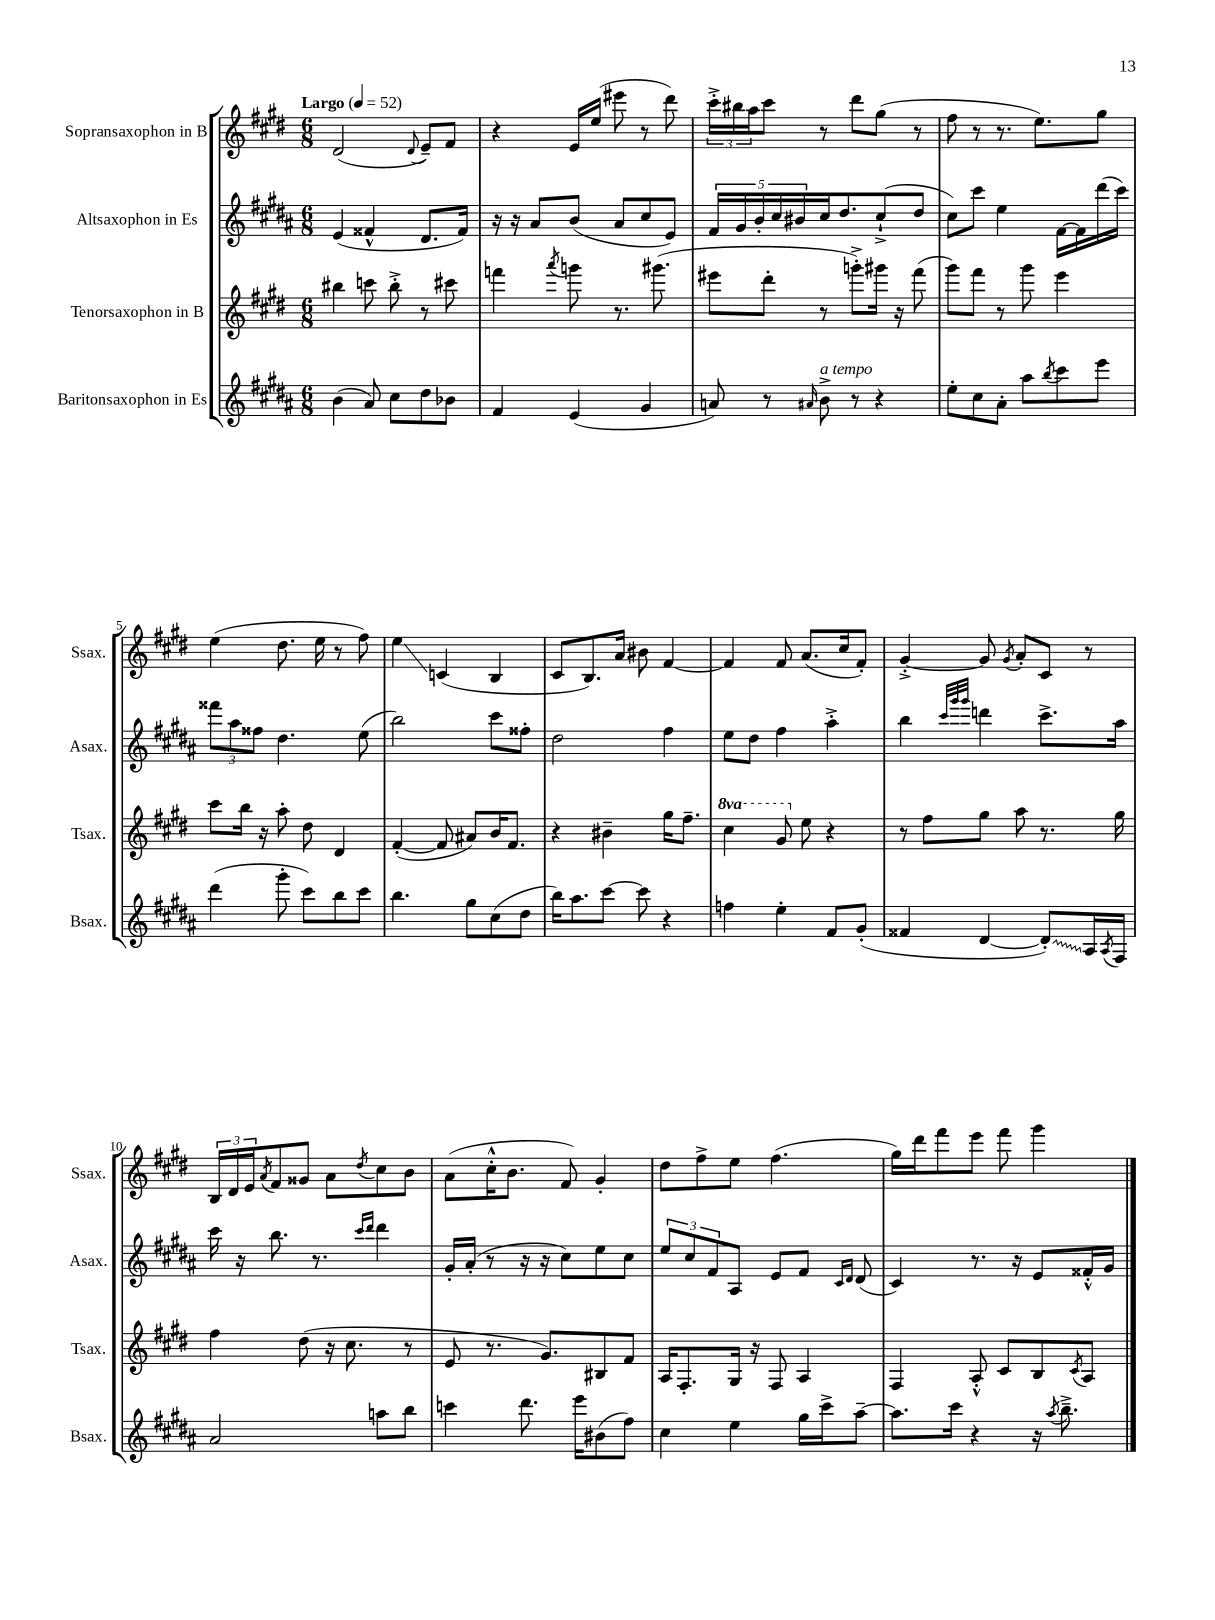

**kern	**kern	**kern	**kern
*staff4	*staff3	*staff2	*staff1
*clefG2	*clefG2	*clefG2	*clefG2
*k[f#c#g#d#a#]	*k[f#c#g#d#]	*k[f#c#g#d#a#]	*k[f#c#g#d#]
*M6/8	*M6/8	*M6/8	*M6/8
*MM52	*MM52	*MM52	*MM52
(4b	4bb#	(4e	(2d#
8a#)	8ccc	4f##^^	.
8cc#	8bb#'^	.	.
.	.	.	8qqd#
8dd#	8r	8.d#	8e~)
8b-	8ccc#	.	8f#
.	.	16f##)	.
=	=	=	=
4f#	4fff	16r	4r
.	.	16r	.
.	.	8a#	.
.	8qaaa	.	.
(4e	8ggg	(8b	16e
.	.	.	(16ee
.	8.r	8a#	8eee#
4g#	.	8cc#	8r
.	(8.ggg#	.	.
.	.	8e)	8ddd#)
=	=	=	=
8a)	8eee#	20f#	24ccc#'^
.	.	.	24bb#
.	.	20g#	.
.	.	.	24aa
.	.	20b'	.
8r	8ddd#'	.	8ccc#
.	.	20cc#	.
.	.	20b#	.
16qqa#	.	.	.
8b^	8r	16cc#	8r
.	.	8.dd#	.
8r	8ggg'^)	.	8ddd#
4r	16ggg#	(8cc#`^	(8gg#
.	16r	.	.
.	(8fff#	8dd#	8r
=	=	=	=
8ee'	8ggg#)	8cc#)	8ff#
8cc#	8fff#	8ccc#	8r
8a#'	8r	4ee	8.r
8aa#	8ggg#	.	.
.	.	.	8.ee)
8qbb	.	.	.
8ccc#	4eee	[16f#	.
.	.	16f#]	.
8eee	.	(16ddd#	8gg#
.	.	16ccc#)	.
=	=	=	=
(4ddd#	8ccc#	12fff##	(4ee
.	.	12aa#	.
.	16bb	.	.
.	.	12ff##	.
.	16r	.	.
8ggg#'	8aa'	4.dd#	8.dd#
8ccc#)	8dd#	.	.
.	.	.	16ee
8bb	4d#	.	8r
8ccc#	.	(8ee	8ff#)
=	=	=	=
4.bb	([4f#'	2bb)	4ee
.	8f#]	.	(4c
8gg#	8a#)	.	.
(8cc#	16b	8ccc#	4B
.	8.f#	.	.
8dd#	.	8ff##'	.
=	=	=	=
16bb)	4r	2dd#	8c#
8.aa#	.	.	.
.	.	.	8.B)
[8ccc#	4b#~	.	.
.	.	.	16a
8ccc#]	.	.	8b#
4r	16gg#	4ff#	[4f#
.	8.ff#~	.	.
=	=	=	=
4ff	4ccc#	8ee	4f#]
.	.	8dd#	.
4ee'	8gg#	4ff#	8f#
.	8ee	.	(8.a
8f#	4r	4aa#'^	.
.	.	.	16cc#
(8g#'	.	.	8f#')
=	=	=	=
4f##	8r	4bb	[4g#'^
.	8ff#	.	.
.	.	32qqccc#	.
.	.	32qqggg#	.
.	.	32qqggg#	.
[4d#	8gg#	4ddd	8g#]
.	.	.	8qg#
.	8aa	.	8a'
8d#'])	8.r	8.ccc#^	8c#
16A#	.	.	8r
8qA#	.	.	.
16F#	16gg#	16aa#	.
=	=	=	=
2a#	4ff#	16ccc#	24B
.	.	.	24d#
.	.	16r	.
.	.	.	24e
.	.	.	8qa
.	.	8.bb	8f#
.	(8dd#	.	8g##
.	.	8.r	.
.	16r	.	8a
.	8.cc#	.	.
.	.	16qqccc#	.
.	.	16qqddd#	8qdd#
8aa	.	4ddd#	8cc#
8bb	8r	.	8b
=	=	=	=
4ccc	8e	16g#'	(8a
.	.	(16a#'	.
.	8.r	8r	16cc#'^^
.	.	.	8.b
8.ddd#	.	16r	.
.	8.g#)	16r	.
.	.	8cc#)	8f#)
16eee	.	.	.
(8b#	8B#	8ee	4g#'
8ff#)	8f#	8cc#	.
=	=	=	=
4cc#	16A	12ee	8dd#
.	8.F#'	.	.
.	.	12cc#	.
.	.	.	8ff#^
.	.	12f#	.
4ee	16G#	8A#	8ee
.	16r	.	.
.	8F#	8e	(4.ff#
16gg#	4A	8f#	.
16ccc#^	.	.	.
.	.	16qqc#	.
.	.	16qqd#	.
[8aa#~	.	(8d#	.
=	=	=	=
8.aa#]	4F#	4c#)	16gg#)
.	.	.	16ddd#
.	.	.	8fff#
16ccc#	.	.	.
4r	8A'^^	8.r	8eee
.	8c#	.	8fff#
.	.	16r	.
16r	8B	8e	4ggg#
8qaa#	.	.	.
8.bb~^	.	.	.
.	8qc#	.	.
.	8A	16f##'^^	.
.	.	16g#	.
==	==	==	==
*-	*-	*-	*-
